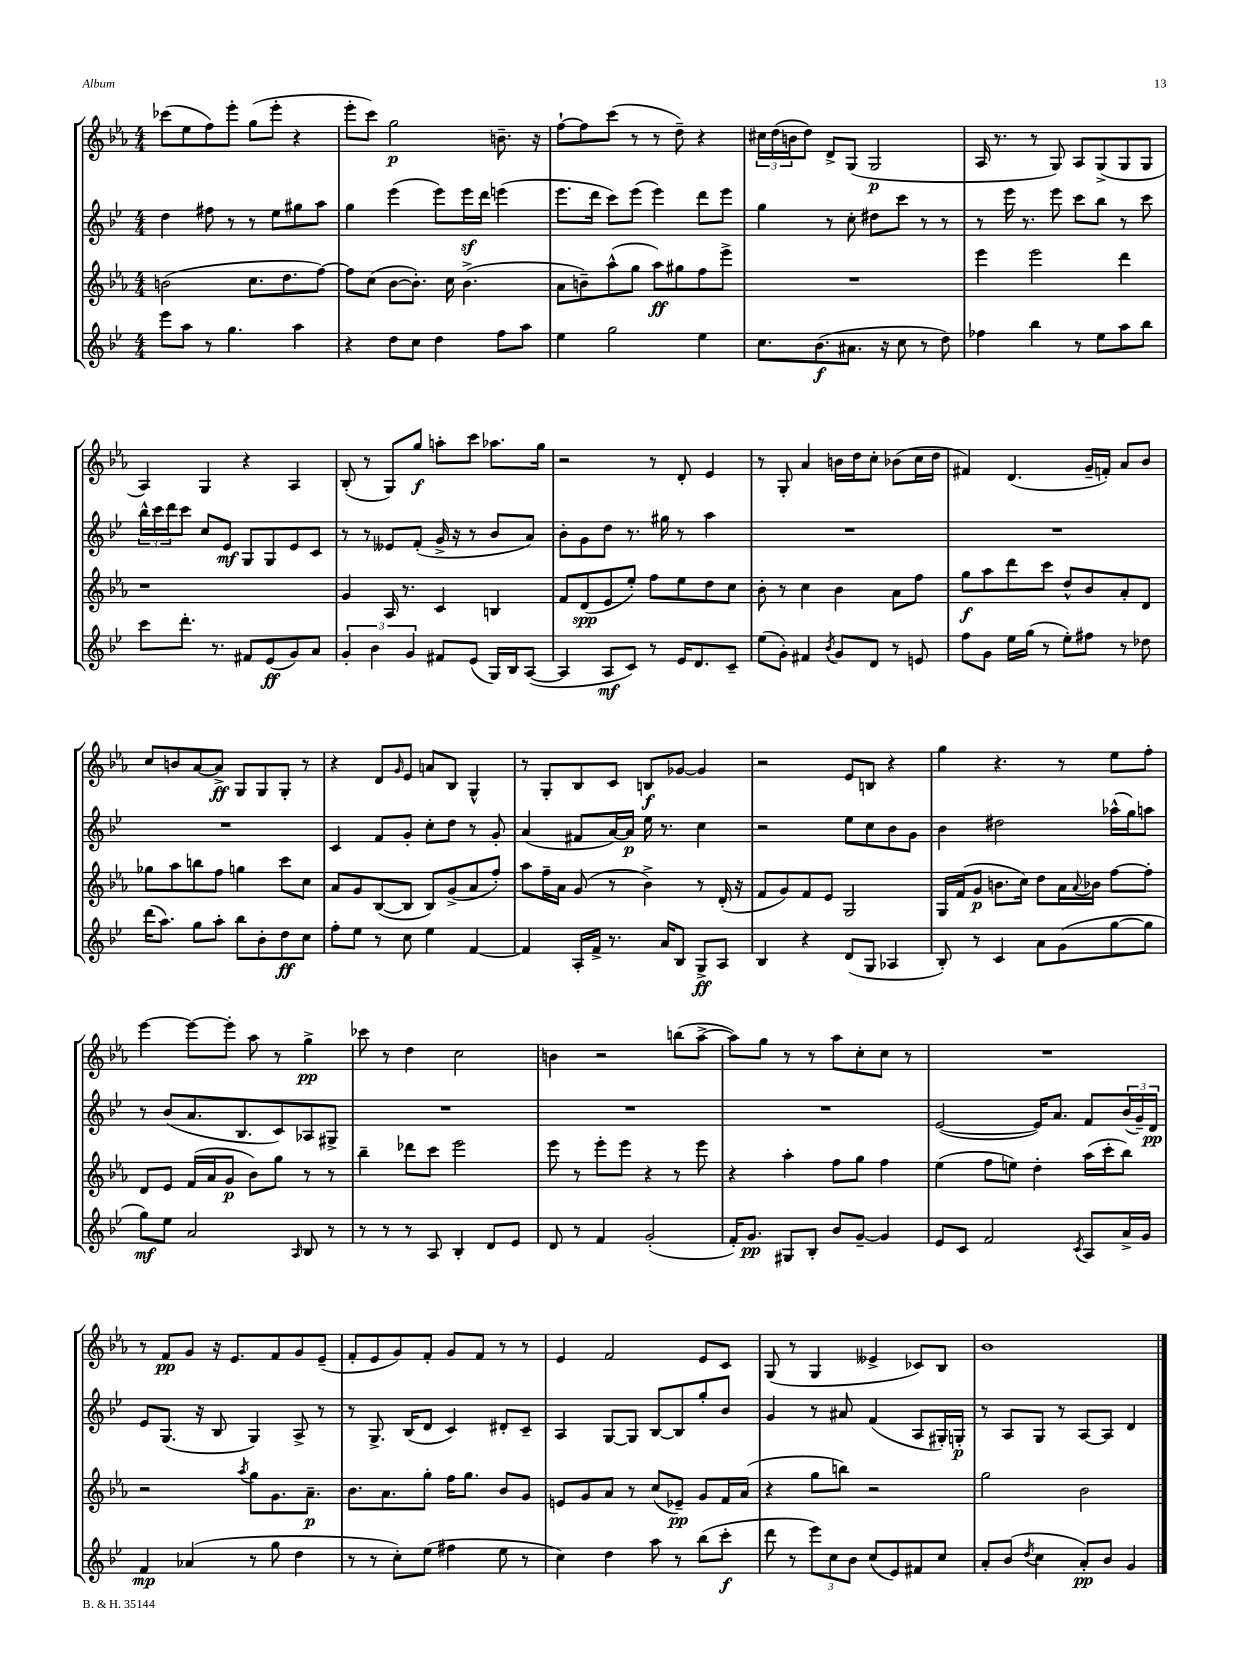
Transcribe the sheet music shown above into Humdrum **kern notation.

**kern	**kern	**kern	**kern
*staff4	*staff3	*staff2	*staff1
*clefG2	*clefG2	*clefG2	*clefG2
*k[b-e-]	*k[b-e-a-]	*k[b-e-]	*k[b-e-a-]
*M4/4	*M4/4	*M4/4	*M4/4
8eee-\L	(2b\	4dd\	(8ccc-\L
8aa\J	.	.	8ee-\
8r	.	8ff#\	8ff\)
4.gg\	.	8r	8eee-'\J
.	8.cc\L	8r	(8gg\L
.	.	8ee-\L	8eee-'\J
.	8.dd\	.	.
4aa\	.	8gg#\	4r
.	[8ff\J)	8aa\J	.
=	=	=	=
4r	8ff\]L	4gg\	8eee-'\L
.	(8cc\J	.	8ccc\J)
8dd\L	[8b-\L	(4eee-\	2gg\
8cc\J	8.b-'\]J)	.	.
4dd\	.	8eee-\L)	.
.	16cc\	.	.
.	(4.b-^\	16eee-\L	.
.	.	16ddd\JJ	.
8ff\L	.	(4eee\	8.b~\
8aa\J	.	.	.
.	.	.	16r
=	=	=	=
4ee-\	8a-\L	8.eee-\L	[8ff`\L
.	8b~\)	.	8ff\]
.	.	16ddd\Jk	.
2gg\	(8aa-^^\	8ccc\L)	(8ccc\J
.	8gg\J	(8eee-\J	8r
.	8aa-\L)	4eee-\)	8r
.	8gg#\	.	8dd~\)
4ee-\	8ff\	8ddd\L	4r
.	8eee-^\J	8eee-\J	.
=	=	=	=
8.cc\L	1r	4gg\	24cc#\LL
.	.	.	(24dd\
.	.	.	24b\J
.	.	.	8dd\J)
(8.b-\	.	.	.
.	.	8r	8d^/L
8.a#\J	.	8cc'\	(8G/J
.	.	8dd#\L	2G/
16r	.	.	.
8cc\	.	8ccc\J	.
8r	.	8r	.
8dd\)	.	8r	.
=	=	=	=
4ff-\	4eee-\	8r	16A-/
.	.	.	8.r
.	.	16eee-\	.
.	.	8.r	.
4bb-\	2eee-\	.	8r
.	.	8eee-\	8G/)
8r	.	8ccc\L	8A-/L
8ee-\L	.	8bb-\J	(8G^/
8aa\	4ddd\	8r	8G/
8bb-\J	.	8ccc\	8G/J
=	=	=	=
8ccc\L	1r	24bb-^^\LL	4A-/)
.	.	24ccc\	.
.	.	24ddd\J	.
8.ddd'\J	.	8ccc\J	.
.	.	8cc/L	4G/
8.r	.	.	.
.	.	8e-/J	.
8f#/L	.	8G/L	4r
(8e-/	.	8G/	.
8g/)	.	8e-/	4A-/
8a/J	.	8c/J	.
=	=	=	=
6g'/	4g/	8r	(8B-'/
.	.	8r	8r
6b-\	.	.	.
.	16A-/	8e--/L	8G/L)
.	8.r	.	.
6g/	.	.	.
.	.	(8f'/J	8gg/J
8f#/L	4c/	16g^/	8aa'\L
.	.	16r	.
(8e-/J	.	8r	8ccc\J
16G/LL)	4B/	8b-/L	8.aa-\L
16B-/J	.	.	.
([8A/J	.	8a/J)	.
.	.	.	16gg\Jk
=	=	=	=
4A/]	8f/L	8b-'\L	2r
.	(8d/	8g\	.
8A/L	8e-/	8dd\J	.
8c/J)	8ee-'/J)	8.r	.
8r	8ff\L	.	8r
.	.	16gg#\	.
16e-/LK	8ee-\	8r	8d'/
8.d/	.	.	.
.	8dd\	4aa\	4e-/
8c~/J	8cc\J	.	.
=	=	=	=
(8ee-\L	8b-'\	1r	8r
8g'\J)	8r	.	8G'/
4f#/	4cc\	.	4a-/
8qb-/	.	.	.
8g/L	4b-\	.	16b\LL
.	.	.	16dd\J
8d/J	.	.	8cc'\J
8r	8a-\L	.	(8b-\L
8e/	8ff\J	.	16cc\L
.	.	.	16dd\JJ
=	=	=	=
8ff\L	8gg\L	1r	4f#/)
8g\J	8aa-\	.	.
16ee-\LL	8ddd\	.	(4.d/
(16gg\JJ	.	.	.
8r	8ccc\J	.	.
8ee-'\L)	8dd^^/L	.	.
8ff#\J	8b-/	.	16g~/LL
.	.	.	16f'/JJ)
8r	8a-'/	.	8a-/L
8dd-\	8d/J	.	8b-/J
=	=	=	=
(16ddd\LK	8gg-\L	1r	8cc/L
8.aa\J)	.	.	.
.	8aa-\	.	8b/
8gg\L	8bb\	.	[8a-/
8aa'\J	8ff\J	.	8a-^/]J
8bb-\L	4gg\	.	8G/L
8b-'\	.	.	8G/
8dd\	8ccc\L	.	8G'/J
8cc\J	8cc\J	.	8r
=	=	=	=
8ff'\L	8a-/L	4c/	4r
8ee-\J	8g/	.	.
8r	([8B-/	8f/L	8d/L
.	.	.	16qqg/
8cc\	8B-/]J	8g'/J	8e-/J
4ee-\	8B-/L)	8cc'\L	8a/L
.	(8g^/	8dd\J	8B-/J
[4f/	8a-/	8r	4G^^/
.	8ff'/J)	8g'/	.
=	=	=	=
4f/]	8aa-\L	(4a/	8r
.	16ff~\L	.	8G'/L
.	16a-\JJ	.	.
16A'/LL	(8g/	8f#/L	8B-/
16f^/JJ	.	.	.
8.r	8r	[16a/L)	8c/J
.	.	16a/]JJ	.
.	4b-^\)	16ee-\	8B/L
16a/LK	.	8.r	.
8B-/J	.	.	[8g-/J
8G^/L	8r	4cc\	4g-/]
8A/J	(16d'/	.	.
.	16r	.	.
=	=	=	=
4B-/	8f/L	2r	2r
.	8g/)	.	.
4r	8f/	.	.
.	8e-/J	.	.
(8d/L	2G/	8ee-\L	8e-/L
8G/J	.	8cc\	8B/J
4A-/	.	8b-\	4r
.	.	8g\J	.
=	=	=	=
8B-'/)	16G/LL	4b-\	4gg\
.	(16f/J	.	.
8r	8g/J	.	.
4c/	8.b\L	2dd#\	4.r
.	16cc\Jk)	.	.
8a\L	8dd\L	.	.
(8g\	16a-\L	.	8r
.	8qqa-/	.	.
.	16b-\JJ	.	.
[8gg\	[8ff\L	(16aa-^^\LL	8ee-\L
.	.	16gg\J)	.
8gg\]J	8ff'\]J	8aa\J	8ff'\J
=	=	=	=
8gg\L)	8d/L	8r	[4eee-\
8ee-\J	8e-/J	(8b-/L	.
2a/	(16f/LL	8.a/	8eee-\_L
.	16a-/J	.	.
.	8g/J	.	8eee-'\]J
.	.	8.B-/	.
.	8b-\L)	.	8aa-\
.	8gg\J	8c/)	8r
16qqA/	.	.	.
8B-/	8r	8A-/	4gg^\
8r	8r	8G#^/J	.
=	=	=	=
8r	4bb-~\	1r	8ccc-\
8r	.	.	8r
8r	8ddd-\L	.	4dd\
8A/	8ccc\J	.	.
4B-'/	2eee-\	.	2cc\
8d/L	.	.	.
8e-/J	.	.	.
=	=	=	=
8d/	8eee-\	1r	4b\
8r	8r	.	.
4f/	8eee-'\L	.	2r
.	8eee-\J	.	.
(2g'/	4r	.	.
.	8r	.	(8bb\L
.	8eee-\	.	[8aa-^\J
=	=	=	=
16f'/LK)	4r	1r	8aa-\]L)
8.g/J	.	.	.
.	.	.	8gg\J
8G#/L	4aa-'\	.	8r
8B-'/J	.	.	8r
8b-/L	8ff\L	.	8aa-\L
[8g~/J	8gg\J	.	8cc'\
4g/]	4ff\	.	8cc\J
.	.	.	8r
=	=	=	=
8e-/L	(4ee-\	([2e-/	1r
8c/J	.	.	.
2f/	8ff\L	.	.
.	8ee\J)	.	.
.	4dd'\	16e-/]LK)	.
.	.	8.a/J	.
8qc/	.	.	.
8A/L	(16aa-\LL	8f/L	.
.	16ccc'\J	.	.
16a^/L	8bb-\J)	(24b-/L	.
.	.	24g~/)	.
16g/JJ	.	.	.
.	.	24d/JJ	.
=	=	=	=
4f/	2r	8e-/L	8r
.	.	(8.G/J	8f/L
(4a-/	.	.	8g/J
.	.	16r	.
.	.	8B-/	16r
.	.	.	8.e-/L
.	8qaa-/	.	.
8r	8gg\L	4G/)	.
8gg\	8.g\	.	8f/
4dd\	.	8A^/	8g/
.	8.a-~\J	.	.
.	.	8r	(8e-~/J
=	=	=	=
8r	8.b-\L	8r	8f'/L
8r	.	8.G^/	8e-/
.	8.a-\	.	.
8cc'\L)	.	.	8g/)
.	.	(16B-/LK	.
(8ee-\J	8gg'\J	8d/J	8f'/J
4ff#\	16ff\LK	4c/)	8g/L
.	8.gg\J	.	.
.	.	.	8f/J
8ee-\	8b-/L	8d#'/L	8r
8r	8g/J	8c~/J	8r
=	=	=	=
4cc\)	8e/L	4A/	4e-/
.	8g/	.	.
4dd\	8a-/J	[8G/L	2f/
.	8r	8G/]J	.
8aa\	(8cc/L	[8B-/L	.
8r	8e-~/J)	8B-/]	.
(8bb-\L	8g/L	8gg'/	8e-/L
8ccc'\J	16f/L	8b-/J	8c/J
.	(16a-/JJ	.	.
=	=	=	=
8ddd\	4r	4g/	(8G/
8r	.	.	8r
12eee-\L)	8gg\L	8r	4G/
12cc\	.	.	.
.	8bb\J)	8a#/	.
12b-\J	.	.	.
(8cc/L	2r	(4f/	4e--^/
8e-/)	.	.	.
8f#/	.	8A/L	8c-/L)
8cc/J	.	16G#'/L)	8B-/J
.	.	16G'/JJ	.
=	=	=	=
8a'/L	2gg\	8r	1b-
(8b-/J	.	8A/L	.
8qdd/	.	.	.
4cc\	.	8G/J	.
.	.	8r	.
8a'/L)	2b-\	[8A/L	.
8b-/J	.	8A/]J	.
4g/	.	4d/	.
==	==	==	==
*-	*-	*-	*-
